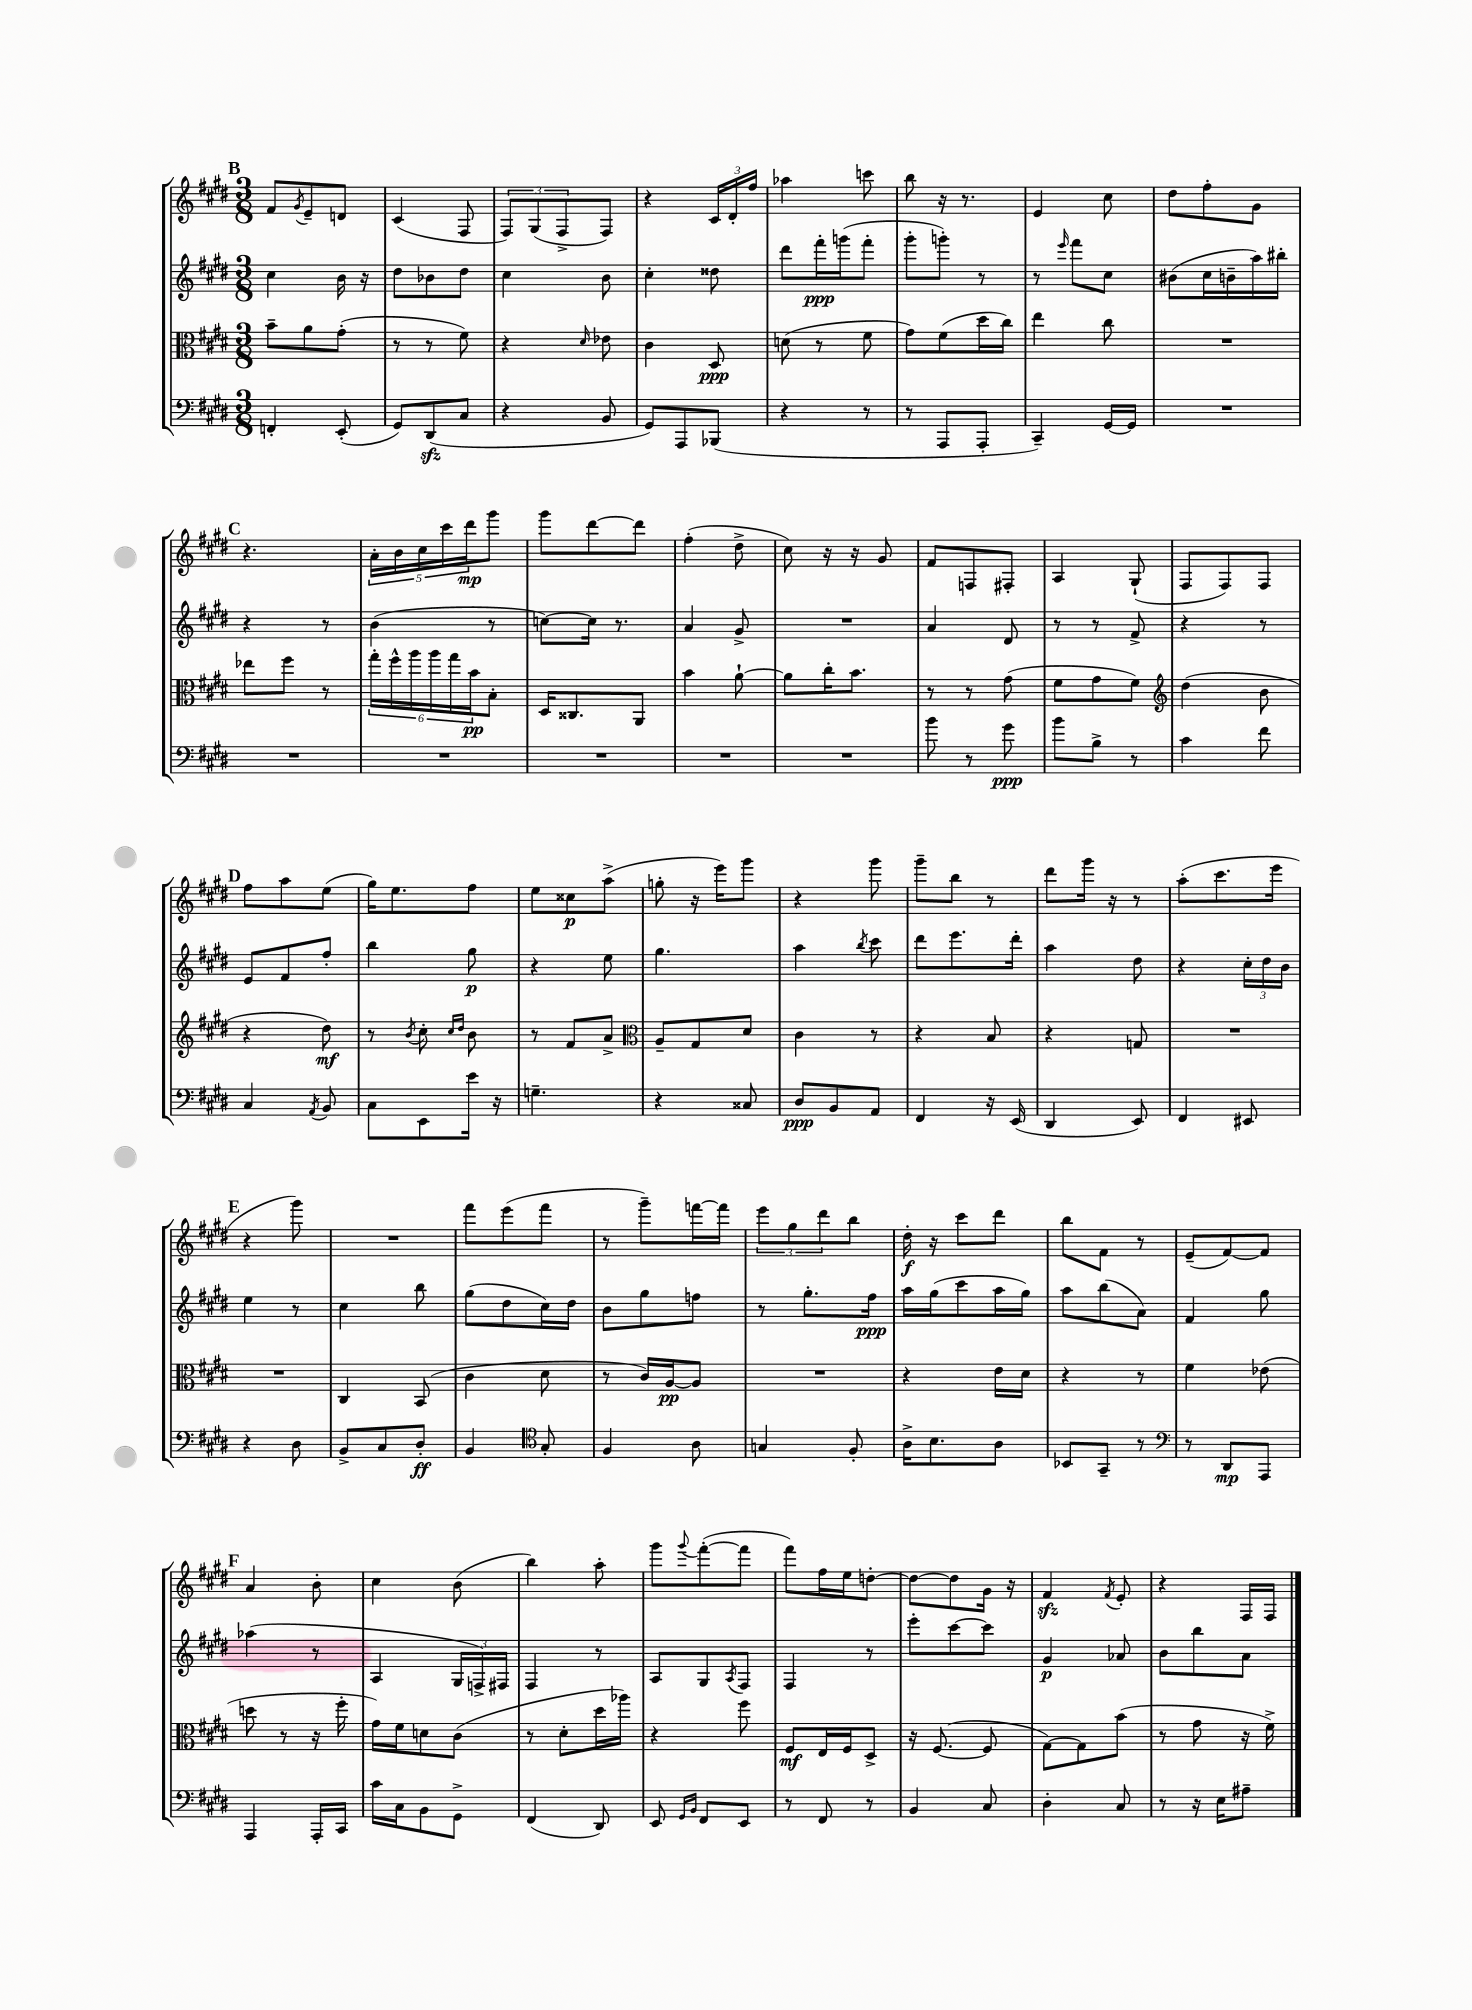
<<
\new StaffGroup <<
\new Staff = "s0" {
    \clef treble \key e \major \numericTimeSignature \time 3/8
    \mark \markup { \bold "B" } fis'8 \acciaccatura { gis'8 } e'8-- d'8 |
    cis'4( fis8 |
    \tuplet 3/2 { fis8) gis8( fis8-> } fis8) |
    r4 \tuplet 3/2 { cis'16 dis'16-. fis''16 } |
    aes''4 c'''8 |
    b''8 r16 r8. |
    e'4 cis''8 |
    dis''8 fis''8-. gis'8 |
    \mark \markup { \bold "C" } r4. |
    \tuplet 5/4 { a'16-. b'16 cis''16 cis'''16 dis'''16\mp } gis'''8 |
    gis'''8 dis'''8~ dis'''8 |
    fis''4-.( dis''8-> |
    cis''8) r16 r16 gis'8 |
    fis'8 f8 fis8-. |
    a4 gis8-!( |
    fis8 fis8) fis8 |
    \mark \markup { \bold "D" } fis''8 a''8 e''8( |
    gis''16) e''8. fis''8 |
    e''8 cisis''8\p a''8->( |
    g''8-. r16 e'''16) gis'''8 |
    r4 gis'''8 |
    gis'''8-- b''8 r8 |
    dis'''8 gis'''16 r16 r8 |
    a''8-.( cis'''8. e'''16 |
    \mark \markup { \bold "E" } r4 gis'''8) |
    R4. |
    fis'''8 e'''8( fis'''8 |
    r8 gis'''8--) f'''16~ f'''16 |
    \tuplet 3/2 { e'''8 gis''8 dis'''8 } b''8 |
    dis''16-.\f r16 cis'''8 dis'''8 |
    b''8 fis'8 r8 |
    e'8--( fis'8~) fis'8 |
    \mark \markup { \bold "F" } a'4 b'8-. |
    cis''4 b'8( |
    b''4) a''8-. |
    gis'''8 \appoggiatura { gis'''8 } fis'''8~-.( fis'''8 |
    fis'''8) fis''16 e''16 d''8~-. |
    d''8~ d''8 gis'16 r16 |
    fis'4\sfz \acciaccatura { fis'8 } e'8-. |
    r4 fis16 fis16 \bar "|." |
}
\new Staff = "s1" {
    \clef treble \key e \major \numericTimeSignature \time 3/8
    \mark \markup { \bold "B" } cis''4 b'16 r16 |
    dis''8 bes'8 dis''8 |
    cis''4 b'8 |
    cis''4-. disis''8 |
    dis'''8 fis'''16-.\ppp g'''16( fis'''8-. |
    gis'''8-. g'''8-.) r8 |
    r8 \grace { e'''16 } fis'''8 cis''8 |
    bis'8( cis''16 b'16-- a''16) bis''16-. |
    \mark \markup { \bold "C" } r4 r8 |
    b'4( r8 |
    c''8~) c''16 r8. |
    a'4 gis'8-> |
    R4. |
    a'4 dis'8 |
    r8 r8 fis'8-> |
    r4 r8 |
    \mark \markup { \bold "D" } e'8 fis'8 fis''8-. |
    b''4 gis''8\p |
    r4 e''8 |
    gis''4. |
    a''4 \acciaccatura { b''8 } cis'''8 |
    dis'''8 e'''8. dis'''16-. |
    a''4 dis''8 |
    r4 \tuplet 3/2 { cis''16-. dis''16 b'16 } |
    \mark \markup { \bold "E" } e''4 r8 |
    cis''4 b''8 |
    gis''8( dis''8 cis''16) dis''16 |
    b'8 gis''8 f''8 |
    r8 gis''8.-. fis''16\ppp |
    a''16 gis''16( cis'''8 a''16 gis''16) |
    a''8 b''8( a'8) |
    fis'4 gis''8 |
    \mark \markup { \bold "F" } aes''4( r8 |
    a4 \tuplet 3/2 { gis16 f16->) fis16 } |
    fis4 r8 |
    a8 gis8 \acciaccatura { a8 } fis8 |
    fis4 r8 |
    e'''8-. cis'''8~ cis'''8 |
    gis'4\p aes'8 |
    b'8 b''8 a'8 \bar "|." |
}
\new Staff = "s2" {
    \clef alto \key e \major \numericTimeSignature \time 3/8
    \mark \markup { \bold "B" } b'8-- a'8 gis'8-.( |
    r8 r8 fis'8) |
    r4 \grace { dis'16 } ees'8 |
    cis'4 dis8\ppp |
    d'8( r8 fis'8 |
    gis'8) fis'8( dis''16 cis''16) |
    e''4 cis''8 |
    R4. |
    \mark \markup { \bold "C" } ees''8 fis''8 r8 |
    \tuplet 6/4 { gis''16-. fis''16-^ a''16 a''16 gis''16 b'16\pp } b8-. |
    dis16 cisis8. a,8 |
    b'4 a'8~-! |
    a'8 cis''16-. b'8. |
    r8 r8 gis'8( |
    fis'8 gis'8 fis'8) |
    \clef treble dis''4( b'8 |
    \mark \markup { \bold "D" } r4 dis''8\mf) |
    r8 \acciaccatura { b'8 } cis''8-. \grace { cis''16 dis''16 } b'8 |
    r8 fis'8 a'8-> |
    \clef alto a8-- gis8 dis'8 |
    cis'4 r8 |
    r4 b8 |
    r4 g8 |
    R4. |
    \mark \markup { \bold "E" } R4. |
    cis4 b,8( |
    cis'4 dis'8 |
    r8 cis'16) a16~\pp a8 |
    R4. |
    r4 e'16 dis'16 |
    r4 r8 |
    fis'4 ees'8( |
    \mark \markup { \bold "F" } d''8 r8 r16 fis''16-. |
    gis'16) fis'16 d'8 cis'8( |
    r8 dis'8-. dis''16 aes''16) |
    r4 fis''8 |
    fis8\mf e16 fis16 dis8-> |
    r16 fis8.~( fis8 |
    gis8~) gis8 b'8( |
    r8 gis'8 r16 fis'16->) \bar "|." |
}
\new Staff = "s3" {
    \clef bass \key e \major \numericTimeSignature \time 3/8
    \mark \markup { \bold "B" } f,4-. e,8-.( |
    gis,8) dis,8\sfz( cis8 |
    r4 b,8 |
    gis,8) a,,8 bes,,8( |
    r4 r8 |
    r8 a,,8 a,,8-. |
    cis,4--) gis,16~ gis,16 |
    R4. |
    \mark \markup { \bold "C" } R4. |
    R4. |
    R4. |
    R4. |
    R4. |
    b'8 r8 gis'8\ppp |
    b'8 b8-> r8 |
    cis'4 fis'8 |
    \mark \markup { \bold "D" } cis4 \acciaccatura { a,8 } b,8 |
    cis8 e,8 e'16 r16 |
    g4.-- |
    r4 cisis8 |
    dis8\ppp b,8 a,8 |
    fis,4 r16 e,16( |
    dis,4 e,8) |
    fis,4 eis,8 |
    \mark \markup { \bold "E" } r4 dis8 |
    b,8-> cis8 dis8-.\ff |
    b,4 \clef tenor gis8-. |
    fis4 a8 |
    g4 fis8-. |
    a16-> b8. a8 |
    bes,8 gis,8-- r8 |
    \clef bass r8 dis,8\mp a,,8 |
    \mark \markup { \bold "F" } a,,4 a,,16-. cis,16 |
    cis'16 cis16 b,8 gis,8-> |
    fis,4( dis,8) |
    e,8 \grace { gis,16 b,16 } fis,8 e,8 |
    r8 fis,8 r8 |
    b,4 cis8 |
    dis4-. cis8 |
    r8 r16 e16 ais8-- \bar "|." |
}
>>
>>
\layout { \context { \Score \remove "Bar_number_engraver" } }
